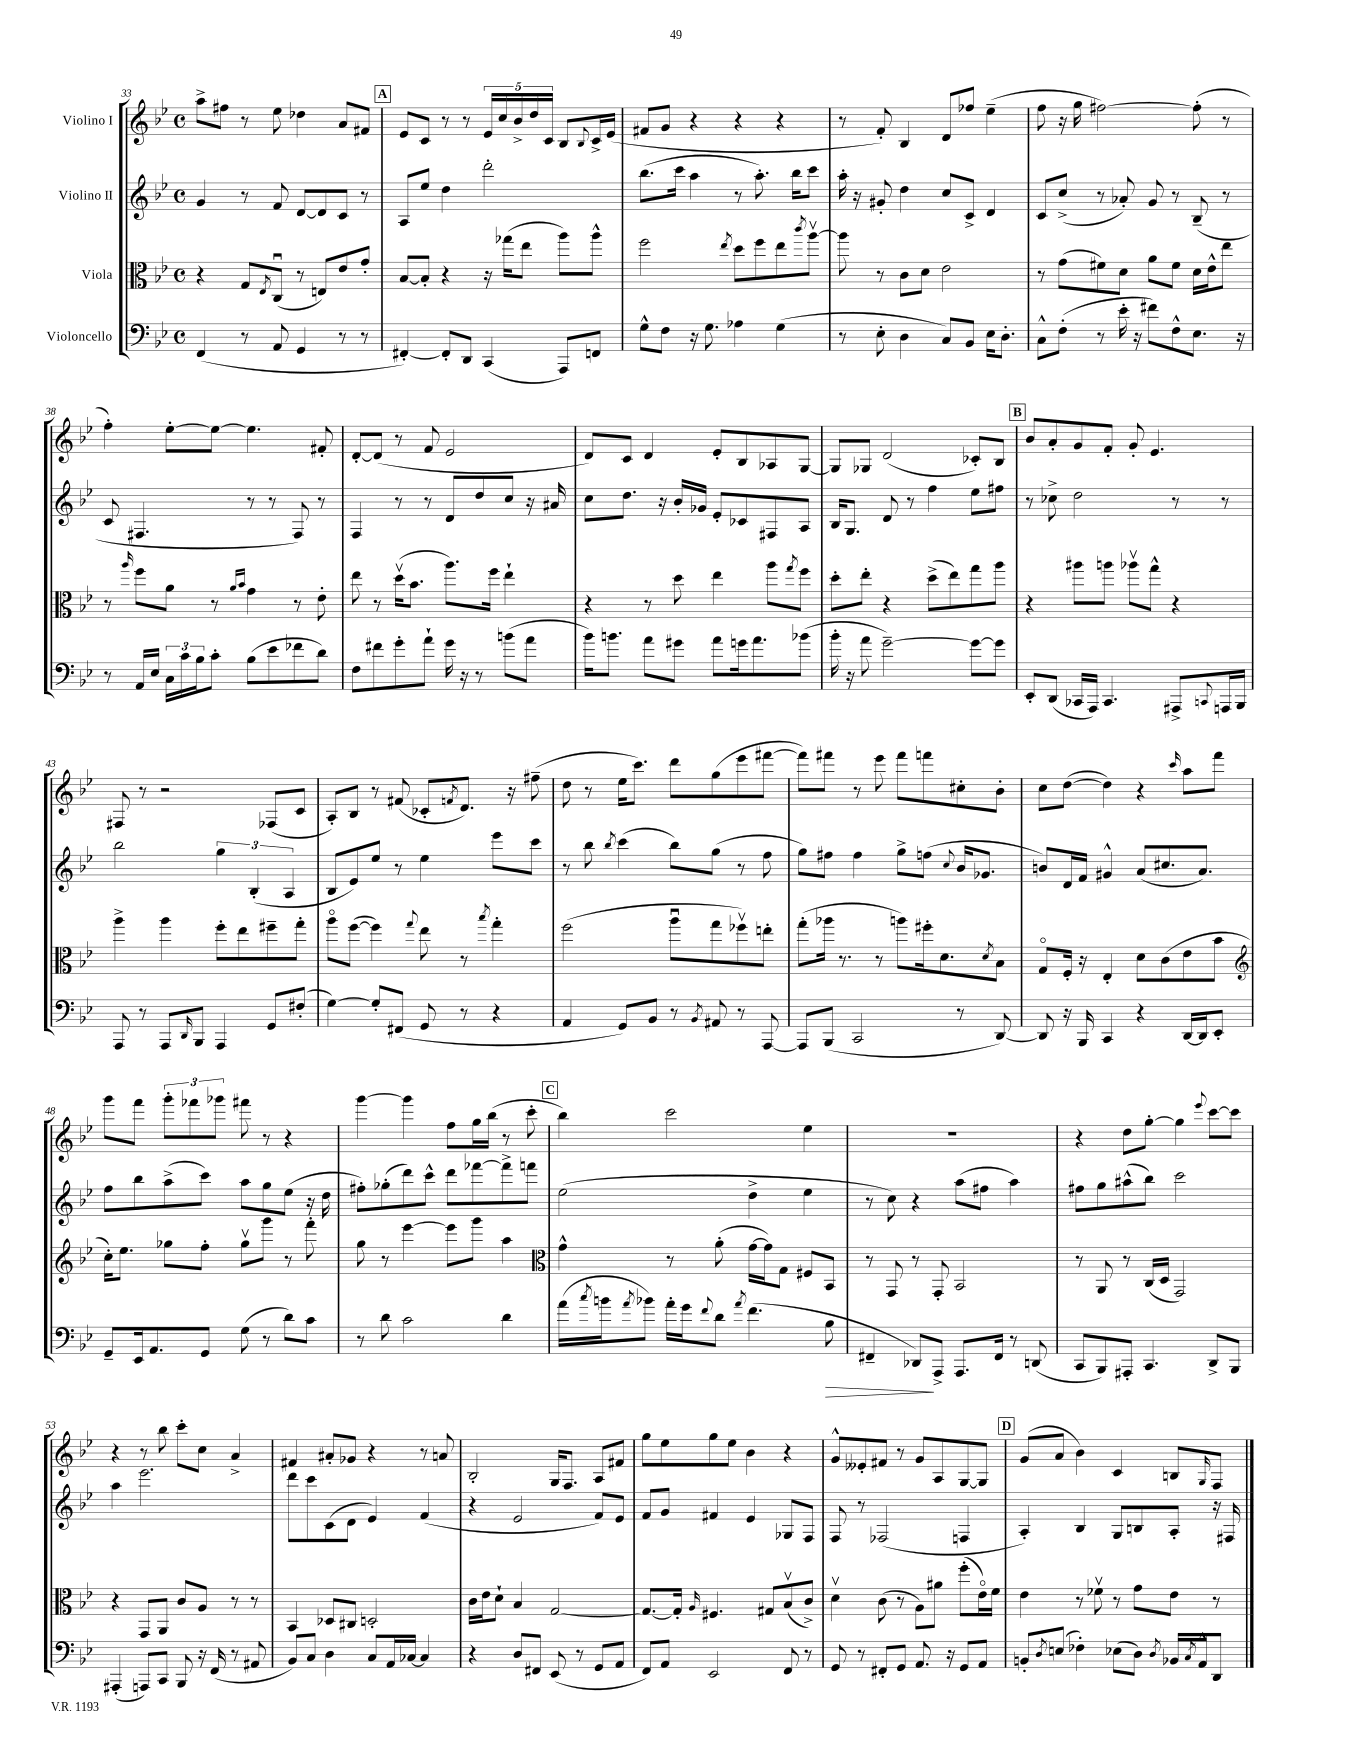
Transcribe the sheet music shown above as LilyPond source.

<<
\new StaffGroup <<
\new Staff = "s0" \with { instrumentName = "Violino I" } {
    \clef treble \key bes \major \defaultTimeSignature \time 4/4
    a''8-> fis''8 r8 ees''8 des''4 a'8 fis'8 |
    \mark \markup { \box "A" } ees'8 c'8 r8 r8 \tuplet 5/4 { ees'16 c''16 bes'16-> d''16 c'16 } bes8 \appoggiatura { bes8 } c'16-> ees'16( |
    fis'8 g'8 r4 r4 r4 |
    r8 f'8-.) bes4 d'8 fes''8 ees''4--( |
    f''8 r16 g''16 fis''2~) fis''8-.( r8 |
    f''4-.) ees''8~-. ees''8~ ees''4. fis'8-. |
    d'8~-. d'8( r8 f'8 ees'2 |
    d'8) c'8 d'4 ees'8-. bes8 aes8 g8~ |
    g8 ges8 d'2( ces'8-.) bes8 |
    \mark \markup { \box "B" } bes'8 a'8-. g'8 f'8-. g'8-. ees'4. |
    fis8 r8 r2 fes8( c'8 |
    a8-.) bes8 r8 fis'8( ces'8-. \acciaccatura { f'8 } d'8.) r16 fis''8--( |
    d''8 r8 ees''16 c'''8.) d'''8 g''8( ees'''8 fis'''8~ |
    fis'''8) fis'''8 r8 ees'''8 fis'''8 f'''8 cis''8-. bes'8-. |
    c''8 d''8~( d''4) r4 \grace { c'''16 } a''8 f'''8 |
    g'''8 f'''8 \tuplet 3/2 { g'''8-. fes'''8 ges'''8 } fis'''8 r8 r4 |
    g'''4~ g'''4 f''8 g''16 bes''16( r8 c'''8-. |
    \mark \markup { \box "C" } bes''4) c'''2 ees''4 |
    R1 |
    r4 d''8 g''8~-. g''4 \appoggiatura { ees'''8 } c'''8~ c'''8 |
    r4 r8 bes''8 c'''8-. c''8 a'4-> |
    fis'4 ais'8-. ges'8 r4 r8 a'8 |
    bes2-. g16 f8. a8 fis'8 |
    g''8 ees''8 g''8 ees''8 bes'4 r4 |
    g'8-^ eeses'8-. fis'8 r8 g'8 a8 g8~ g8 |
    \mark \markup { \box "D" } g'8( a'8 bes'4) c'4 b8 \grace { g16 } f8 \bar "|." |
}
\new Staff = "s1" \with { instrumentName = "Violino II" } {
    \clef treble \key bes \major \defaultTimeSignature \time 4/4
    g'4 r8 f'8 d'8~ d'8 c'8 r8 |
    \mark \markup { \box "A" } a8 ees''8 d''4 d'''2-. |
    bes''8.( c'''16 a''4 r8 a''8.-.) bes''16 c'''8 |
    a''16-. r16 gis'8-. d''4 c''8 c'8-> d'4 |
    c'8 c''8->( r8 aes'8-.) g'8 r8 bes8--( r8 |
    c'8 fis4. r8 r8 fis8) r8 |
    f4 r8 r8 d'8 d''8 c''8 r16 ais'16 |
    c''8 d''8. r16 bes'16-. ges'16 ees'8-. ces'8 fis8 a8 |
    bes16 g8. d'8 r8 f''4 ees''8 fis''8 |
    \mark \markup { \box "B" } r8 ces''8-> d''2 r8 r8 |
    bes''2 \tuplet 3/2 { g''4 bes4-.( a4 } |
    bes8 ees'8) ees''8 r8 ees''4 ees'''8 c'''8 |
    r8 bes''8 \acciaccatura { bes''8 } c'''4( bes''8) g''8( r8 f''8 |
    g''8) fis''8 fis''4 g''8-> f''8( \appoggiatura { c''8 } bes'16 ges'8. |
    b'8) d'16 f'16 gis'4-^ a'8( cis''8. a'8.) |
    f''8 bes''8 a''8->( c'''8) a''8 g''8 ees''8( r16 d''16 |
    fis''8-.) ges''8-.( d'''8) c'''8-^ d'''8 fes'''8~ fes'''8-> f'''8 |
    \mark \markup { \box "C" } ees''2( d''4-> ees''4 |
    r8 c''8) r4 a''8( fis''8 a''4) |
    fis''8 g''8 ais''8-^( bes''8) c'''2 |
    a''4 ees'''2. |
    d'''8 c'''8 c'8( d'8 ees'4) f'4( |
    r4 ees'2 f'8) ees'8 |
    f'8 g'8 fis'4 ees'4 ges8 f8 |
    f8 r8 fes2( f4 |
    \mark \markup { \box "D" } a4-.) bes4 g8 b8 a8-. r16 fis16 \bar "|." |
}
\new Staff = "s2" \with { instrumentName = "Viola" } {
    \clef alto \key bes \major \defaultTimeSignature \time 4/4
    r4 g8 \acciaccatura { ees8 } c8\downbow( r8 e8) ees'8 g'8-. |
    \mark \markup { \box "A" } bes8~ bes8-. r4 r16 ges''16( ees''8 a''8) a''8-^ |
    f''2 \acciaccatura { ees''8 } d''8 f''8 ees''8 \acciaccatura { c'''8 } a''8~\upbow |
    a''8 r8 c'8 d'8 ees'2 |
    r8 g'8( fis'8) d'8 a'8 fis'8 d'16 ees'16-^ ees''8 |
    r8 \grace { a''16 } f''8 a'8 r8 \grace { a'16 bes'16 } g'4 r8 ees'8-. |
    ees''8 r8 d''16\upbow( bes'8. a''8.) f''16 ees''4-! |
    r4 r8 d''8 ees''4 a''8 \acciaccatura { g''8 } f''8 |
    d''8-. ees''8-. r4 d''8->( ees''8) g''8 a''8 |
    \mark \markup { \box "B" } r4 ais''8 a''8 aes''8\upbow g''8-^ r4 |
    a''4-> a''4 f''8-. ees''8 fis''8-- g''8-. |
    a''8\flageolet f''8~( f''4) \appoggiatura { g''8 } ees''8 r8 \acciaccatura { bes''8 } g''4-. |
    f''2( a''8\downbow g''8 fes''8\upbow) e''8-. |
    g''8-.( aes''16 r8. r8 a''8) fis''16-. d'8. \acciaccatura { d'8 } bes8 |
    g8\flageolet f16-. r16 ees4-. d'8 c'8( ees'8 bes'8 |
    \clef treble c''16-.) ees''8. ges''8 f''8-. ges''8\upbow g'''8 r8 f'''8-. |
    g''8 r8 ees'''4~ ees'''8 g'''8 a''4 |
    \mark \markup { \box "C" } \clef alto g'4-^ r8 a'8-.( g'16~ g'16) g8 fis8 bes,8 |
    r8 g,8 r8 g,8-. bes,2 |
    r8 a,8 r8 c16( d16 g,2) |
    r4 g,8 a,8 c'8 a8 r8 r8 |
    bes,4 des8 cis8 d2-. |
    c'16 ees'16 d'8-! bes4 g2~ |
    g8.~ g16-. \grace { a16 } fis4. gis8 bes8\upbow( c'8->) |
    d'4\upbow c'8( r8 a8) ais'8 f''8-.( ees'16\flageolet) f'16 |
    \mark \markup { \box "D" } ees'4 r8 fes'8\upbow r8 g'8 ees'8 r8 \bar "|." |
}
\new Staff = "s3" \with { instrumentName = "Violoncello" } {
    \clef bass \key bes \major \defaultTimeSignature \time 4/4
    f,4( r8 a,8 g,4 r8 r8 |
    \mark \markup { \box "A" } fis,4~-.) fis,8-. d,8 c,4( a,,8) f,8 |
    g8-^ f8 r16 g8. aes4 g4( |
    r8 ees8-. d4 c8) bes,8 ees16 d8.-. |
    c8-^ f8-.( r8 ees'16-. r16 fis'8) f8-^ ees8. r16 |
    r8 a,16 ees16 \tuplet 3/2 { c16 c'16 bes16 } c'8-. bes8( ees'8 fes'8 d'8) |
    f8 fis'8 g'8-. a'8-! g'16 r16 r8 b'8( a'8 |
    bes'16) b'8. a'8 gis'8 a'8 g'16 a'8. bes'8( |
    bes'16-. r16 a'8 g'2~--) g'8~ g'8 |
    \mark \markup { \box "B" } ees,8-. d,8( ces,16 a,,16) ces,4. ais,,8-> \appoggiatura { c,8 } a,,16 bes,,16 |
    a,,8 r8 a,,8 \grace { d,16 } bes,,8 a,,4 g,8 fis8-.( |
    g4~) g8-. fis,8( g,8 r8 r4 |
    a,4 g,8) bes,8 r8 \acciaccatura { bes,8 } ais,8 r8 a,,8~ |
    a,,8 bes,,8( c,2 r8 d,8~) |
    d,8 r16 bes,,16 c,4 r4 d,16~ d,16 ees,8-. |
    g,8-- ees,16 a,8. g,8 g8( r8 d'8) c'8 |
    r8 d'8 c'2 d'4 |
    \mark \markup { \box "C" } a'16( \acciaccatura { c''8 } b'16 \acciaccatura { a'8 } bes'8) a'16-. g'16 \appoggiatura { f'8 } d'8 \acciaccatura { a'8 } f'4.( bes8\> |
    fis,4-- des,8\!) a,,8-> a,,8. fis,16 r8 d,8( |
    c,8 bes,,8) ais,,8-. c,4. d,8-> bes,,8 |
    ais,,4-.( a,,8) c,8 bes,,8 r16 f,16( r8 ais,8 |
    bes,8) c8 d4 c8 a,16 ces16~ ces4 |
    r4 d8 fis,8 ees,8( r8 g,8 a,8 |
    f,8) a,8 ees,2 f,8 r8 |
    g,8 r8 fis,8-. g,8 a,8. r16 g,8 a,8 |
    \mark \markup { \box "D" } b,8-. \acciaccatura { d8 } e8( fes4-.) ees8( d8) \acciaccatura { d8 } bes,16 \acciaccatura { c8 } a,16-^ d,8 \bar "|." |
}
>>
>>
\layout { \context { \Score currentBarNumber = #33 } }
